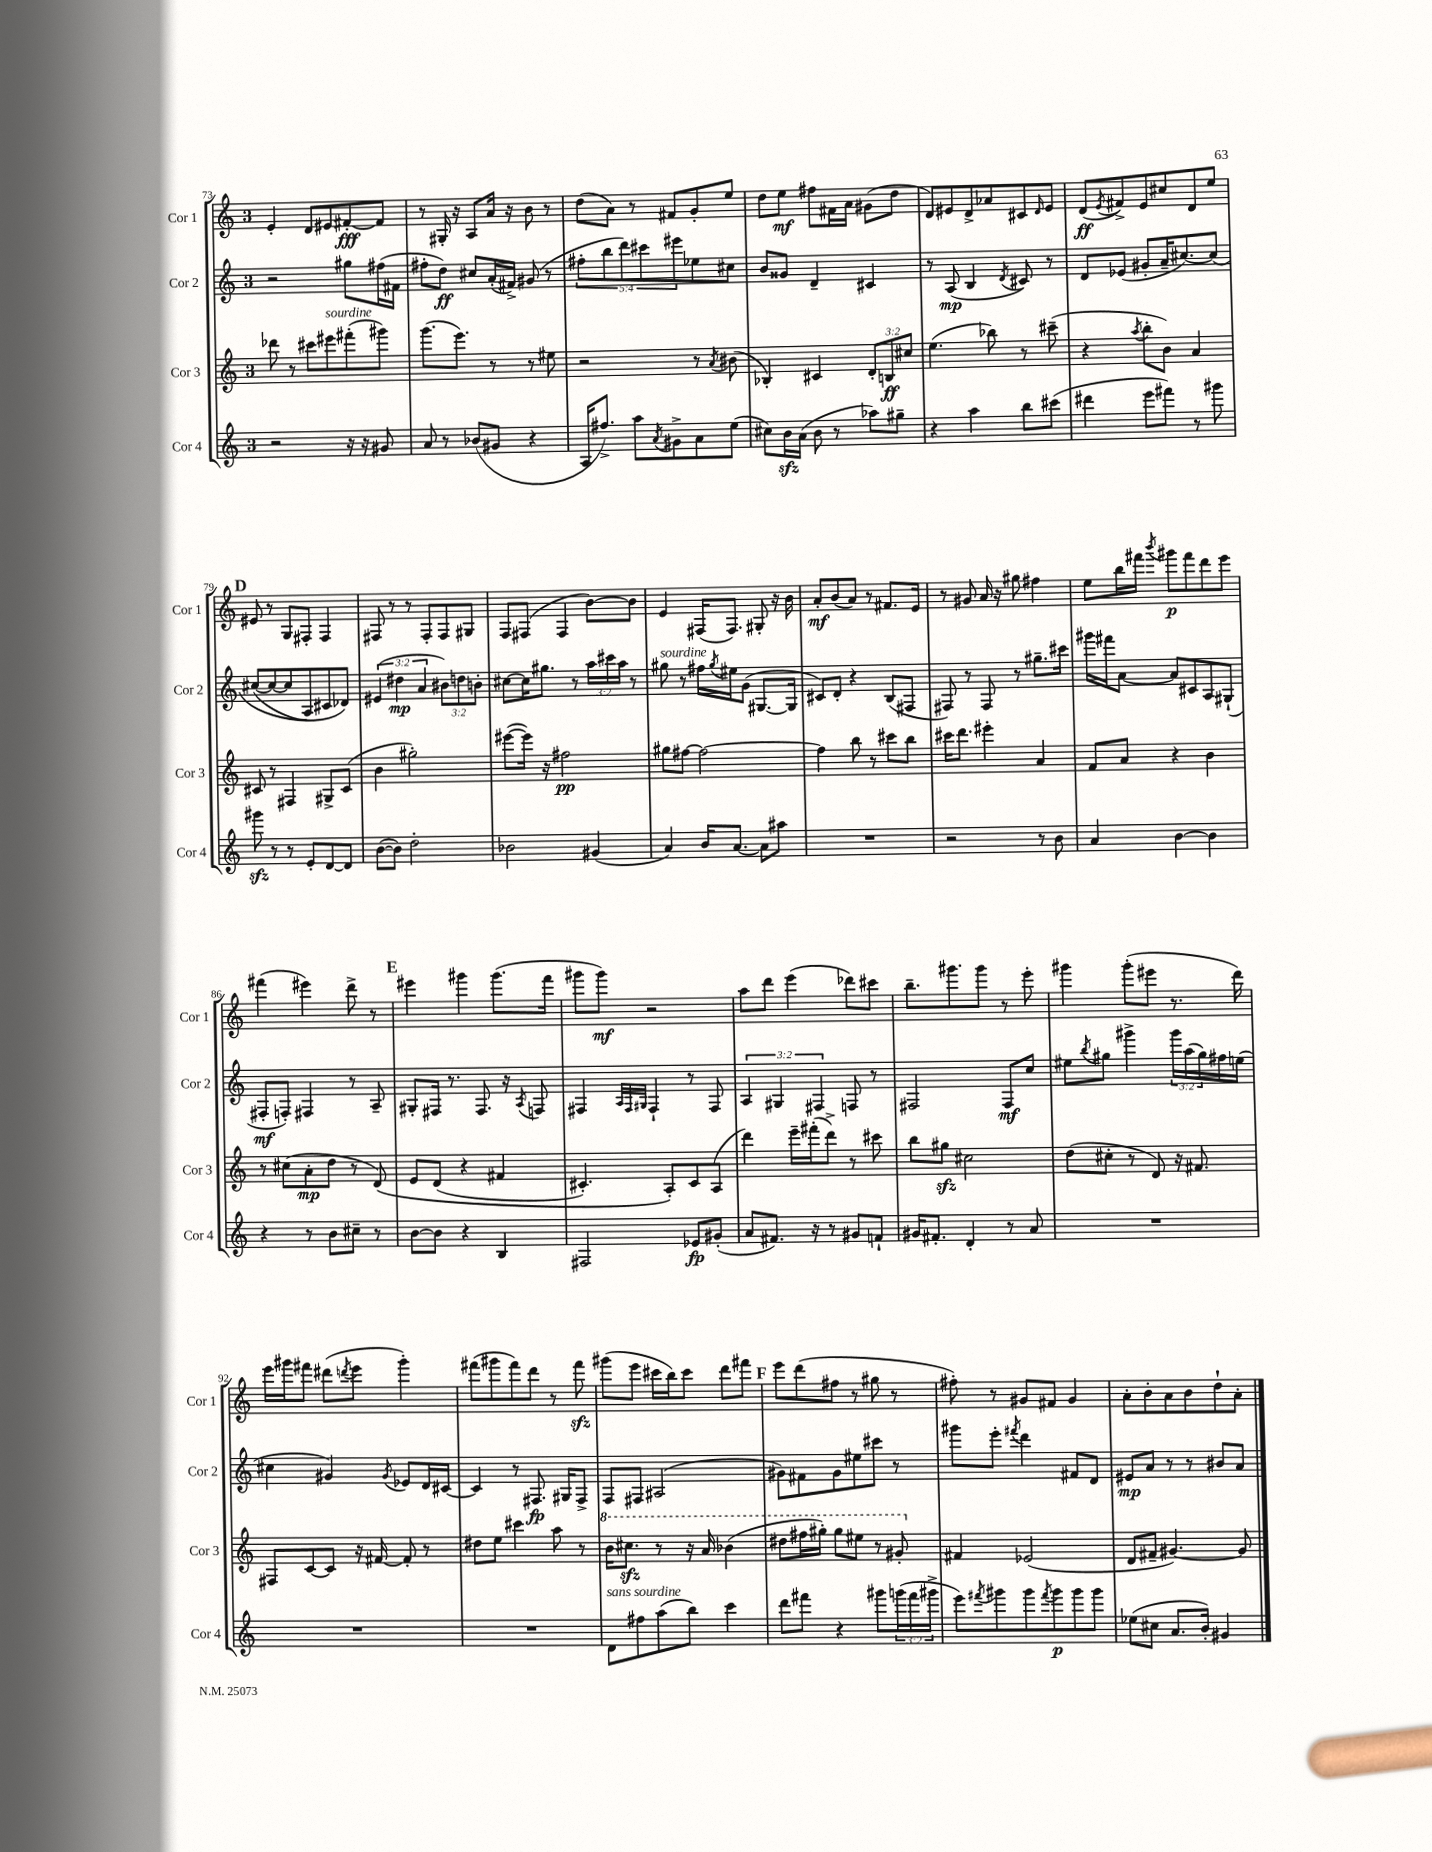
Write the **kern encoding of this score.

**kern	**dynam	**kern	**dynam	**kern	**dynam	**kern	**dynam
*part4	*part4	*part3	*part3	*part2	*part2	*part1	*part1
*staff4	*staff4	*staff3	*staff3	*staff2	*staff2	*staff1	*staff1
*I"Cor 4	*	*I"Cor 3	*	*I"Cor 2	*	*I"Cor 1	*
*I'Cor 4	*	*I'Cor 3	*	*I'Cor 2	*	*I'Cor 1	*
*clefG2	*	*clefG2	*	*clefG2	*	*clefG2	*
*k[]	*	*k[]	*	*k[]	*	*k[]	*
*M3/4	*	*M3/4	*	*M3/4	*	*M3/4	*
=73	=73	=73	=73	=73	=73	=73	=73
2r	.	8ddd-X\	.	2r	.	4e'/	.
.	.	8r	.	.	.	.	.
.	.	8ccc#X\L	.	.	.	8d/L	.
!	!	!LO:TX:a:i:t=sourdine	!	!	!	!	!
.	.	8eee#X\	.	.	.	8e#X/	.
16r	.	(8fff#X'\	.	8gg#X\L	.	[8f#X'/	fff
16r	.	.	.	.	.	.	.
8g#X/	.	8ggg#X\J)	.	(16ff#X\L	.	8f#/J]	.
.	.	.	.	16f#X\JJ	.	.	.
=74	=74	=74	=74	=74	=74	=74	=74
8a/	.	(8.ggg\L	.	8ff#X'\L	.	8r	.
8r	.	.	.	8dd\J)	ff	16G#X'/	.
.	.	8.eee\J)	.	.	.	16r	.
(8b-X/L	.	.	.	8cc#X/L	.	8A/L	.
8g#X/J	.	8r	.	(16a'/L	.	16a/Jk	.
.	.	.	.	16f#X^/JJ)	.	16r	.
4r	.	8r	.	(8g#X/	.	8b\	.
.	.	8ee#X\	.	8r	.	8r	.
=75	=75	=75	=75	=75	=75	=75	=75
16A/KL	.	2r	.	10ff#X'\L	.	(8dd\L	.
8.ff#X^/J)	.	.	.	.	.	.	.
.	.	.	.	10bb\	.	.	.
.	.	.	.	.	.	8a\J)	.
.	.	.	.	10ddd\)	.	.	.
8aa\L	.	.	.	.	.	8r	.
.	.	.	.	10ccc#X\	.	.	.
8qa/	.	.	.	.	.	.	.
8g#X^\	.	.	.	.	.	8f#X/L	.
.	.	.	.	10eee#X\	.	.	.
8a\	.	8r	.	8ee-X\	.	8g'/	.
.	.	8qa/	.	.	.	.	.
(8ee\J	.	(8b#X\	.	8cc#X\J	.	8ee/J	.
=76	=76	=76	=76	=76	=76	=76	=76
8cc#X\L)	.	4B-X'/)	.	8b/L	.	8dd\L	.
16bzz\L	.	.	.	8g##X/J	.	8ee\J	mf
(16a\JJ	.	.	.	.	.	.	.
8b\	.	4c#X/	.	4d~/	.	8ff#X\L	.
8r	.	.	.	.	.	16f#X\L	.
.	.	.	.	.	.	16a\JJ	.
8aa-X\L)	.	12d'/L	.	4c#X/	.	(8g#X\L	.
.	.	12Bn/	ff	.	.	.	.
8gg#X~\J	.	.	.	.	.	8dd\J	.
.	.	12cc#X/J	.	.	.	.	.
=77	=77	=77	=77	=77	=77	=77	=77
4r	.	(4.ee\	.	8r	.	8d/L)	.
.	.	.	.	(8A/	mp	8e#X/	.
4aa\	.	.	.	4B/	.	8d^/	.
.	.	8bb-X\)	.	.	.	8a-X/	.
.	.	.	.	8qd/	.	.	.
8bb\L	.	8r	.	8c#X/)	.	8c#X/	.
.	.	.	.	.	.	16qqd/	.
(8ccc#X\J	.	(8ccc#X~\	.	8r	.	8e#/J	.
=78	=78	=78	=78	=78	=78	=78	=78
4ddd#X\	.	4r	.	8d/L	.	(8d/L	ff
.	.	.	.	.	.	8qe/	.
.	.	.	.	(8e-X/J	.	8f#X^/)	.
.	.	8qaa/	.	.	.	.	.
8eee\L	.	8bb'\L	.	8g#X'/L	.	8e/	.
8fff#X\J)	.	8b\J)	.	16a~/K	.	8cc#X/	.
.	.	.	.	[8.cc#X/)	.	.	.
8r	.	4a/	.	.	.	8d/	.
8ggg#X\	.	.	.	(8cc#/J]	.	8ee/J	.
!!LO:LB:g=z
!!LO:REH:place=s1:t=D
=79	=79	=79	=79	=79	=79	=79	=79
8ggg#Xzz\	.	8c#X/	.	([8cc#X/L	.	8e#X/	.
8r	.	8r	.	8cc#/_	.	8r	.
8r	.	4F#X/	.	8cc#/]	.	8G/L	.
8e'/L	.	.	.	8A/)	.	8F#X'/J	.
[8d/	.	8G#X^/L	.	8c#X/	.	4F#/	.
8d/J]	.	(8c#/J	.	8d-X/J)	.	.	.
=80	=80	=80	=80	=80	=80	=80	=80
([8b\L	.	4b\	.	(6e#X/	.	8F#X/	.
8b\J])	.	.	.	.	.	8r	.
.	.	.	.	6dd#X\	mp	.	.
2dd'\	.	2gg#X'\)	.	.	.	8r	.
.	.	.	.	6a/	.	.	.
.	.	.	.	.	.	8F#'/L	.
.	.	.	.	12b#X\L)	.	8F#/	.
.	.	.	.	12ddn\	.	.	.
.	.	.	.	.	.	8G#X/J	.
.	.	.	.	12bn'\J	.	.	.
=81	=81	=81	=81	=81	=81	=81	=81
2b-X\	.	([8eee#X\L	.	[8cc#X\L	.	8F/L	.
.	.	16eee#\Jk])	.	16cc#\K]	.	(8F#X/J	.
.	.	16r	.	8.gg#X\J	.	.	.
.	.	2ff#X\	pp	.	.	4F#/	.
.	.	.	.	8r	.	.	.
(4g#X/	.	.	.	24aa\LL	.	[8b\L)	.
.	.	.	.	24ccc#X\	.	.	.
.	.	.	.	24aa\JJ	.	.	.
.	.	.	.	8r	.	8b\J]	.
=82	=82	=82	=82	=82	=82	=82	=82
!	!	!	!	!LO:TX:a:i:t=sourdine	!	!	!
4a/)	.	8gg#X\L	.	8gg#X\	.	4e/	.
.	.	[8ff#X\J	.	8r	.	.	.
16b/KL	.	2ff#\_	.	16ff#X\LL	.	(16F#X/KL	.
.	.	.	.	8qgg#/	.	.	.
[8.a/J	.	.	.	16ee#X\J	.	8.F#/J)	.
.	.	.	.	(8g\J	.	.	.
8a\L]	.	.	.	[8.G#X/L	.	8G#X'/	.
8aa#X\J	.	.	.	.	.	16r	.
.	.	.	.	16G#/Jk]	.	16b\	.
=83	=83	=83	=83	=83	=83	=83	=83
2.r	.	4ff#\]	.	8c#X/L)	.	8a'/L	mf
.	.	.	.	8d'/J	.	(8b/	.
.	.	8bb\	.	4r	.	8a/J)	.
.	.	8r	.	.	.	8r	.
.	.	8ccc#X\L	.	(8B/L	.	8.f#X/L	.
.	.	8bb\J	.	8F#X/J	.	.	.
.	.	.	.	.	.	16e/Jk	.
=84	=84	=84	=84	=84	=84	=84	=84
2r	.	16ccc#X\KL	.	8F#X/)	.	8r	.
.	.	8.ddd\J	.	.	.	.	.
.	.	.	.	8r	.	8g#X/	.
.	.	4eee#X'\	.	8F#/	.	16a/	.
.	.	.	.	.	.	16r	.
.	.	.	.	8r	.	8gg#X\	.
8r	.	4a/	.	8.gg#X~\L	.	4ff#X\	.
8b\	.	.	.	.	.	.	.
.	.	.	.	16ccc#X\Jk	.	.	.
=85	=85	=85	=85	=85	=85	=85	=85
4a/	.	8f/L	.	16ggg#X\LL	.	8ee\L	.
.	.	.	.	16fff#X\J	.	.	.
.	.	8a/J	.	[8a\J	.	16bb\L	.
.	.	.	.	.	.	16fff#X\JJ	.
.	.	.	.	.	.	8qbbb/	.
[4b\	.	4r	.	8a/L]	.	8ggg#X\L	p
.	.	.	.	8c#X/	.	8fff#\	.
4b\]	.	4b\	.	8A/	.	8ddd\	.
.	.	.	.	(8G#X`/J	.	8eee\J	.
!!LO:LB:g=z
=86	=86	=86	=86	=86	=86	=86	=86
4r	.	8r	.	8F#X'/L	mf	(4fff#X\	.
.	.	(8cc#X\L	.	8Fn'/J)	.	.	.
8r	.	8a'\	mp	4F#X/	.	4eee#X\)	.
8b\L	.	8dd\J	.	.	.	.	.
8cc#X~\J	.	8r	.	8r	.	8ddd^\	.
8r	.	(8d/)	.	8A~/	.	8r	.
!!LO:REH:place=s1:t=E
=87	=87	=87	=87	=87	=87	=87	=87
[8b\L	.	8e/L	.	8G#X'/L	.	4eee#X\	.
8b\J]	.	(8d/J	.	16F#X/Jk	.	.	.
.	.	.	.	8.r	.	.	.
4r	.	4r	.	.	.	4ggg#X\	.
.	.	.	.	8.F#/	.	.	.
4B/	.	4f#X/	.	.	.	(8.ggg#\L	.
.	.	.	.	16r	.	.	.
.	.	.	.	8qA/	.	.	.
.	.	.	.	8Fn/	.	.	.
.	.	.	.	.	.	16fff\Jk	.
=88	=88	=88	=88	=88	=88	=88	=88
2F#X/	.	4.c#X'/)	.	4F#X/	.	8ggg#X\L	.
.	.	.	.	.	.	8ggg#\J)	mf
.	.	.	.	32qqA/LLL	.	.	.
.	.	.	.	32qqF#/	.	.	.
.	.	.	.	32qqG#X/JJJ	.	.	.
.	.	.	.	4F#`/	.	2r	.
.	.	8A'/L)	.	.	.	.	.
8e-X/L	fp	8c#/	.	8r	.	.	.
(8g#X'/J	.	(8A/J	.	8F#/	.	.	.
=89	=89	=89	=89	=89	=89	=89	=89
8a/L	.	4ddd\)	.	6A/	.	8aa\L	.
8.f#X/J)	.	.	.	.	.	8ddd\J	.
.	.	.	.	6G#X/	.	.	.
.	.	16eee~\LL	.	.	.	(4eee\	.
16r	.	(16fff#X'\J	.	.	.	.	.
.	.	.	.	6F#X/	.	.	.
8r	.	8ddd^\J)	.	.	.	.	.
8g#X/L	.	8r	.	8Fn/	.	8ddd-X\L)	.
8fn`/J	.	8ccc#X\	.	8r	.	8ccc#X\J	.
=90	=90	=90	=90	=90	=90	=90	=90
16g#X/KL	.	8bb\L	.	2F#X/	.	8.bb~\L	.
8.f#X'/J	.	.	.	.	.	.	.
.	.	8gg#Xzz\J	.	.	.	.	.
.	.	.	.	.	.	8.ggg#X\	.
4d'/	.	2cc#X\	.	.	.	.	.
.	.	.	.	.	.	8ggg#\J	.
8r	.	.	.	8F#/L	mf	8r	.
8a/	.	.	.	8cc/J	.	8eee'\	.
=91	=91	=91	=91	=91	=91	=91	=91
2.r	.	(8dd\L	.	8ee#X\L	.	4ggg#X\	.
.	.	.	.	8qbb/	.	.	.
.	.	8cc#X'\J	.	8gg#X\J	.	.	.
.	.	8r	.	4ggg#X^\	.	(8ggg#'\L	.
.	.	8d/)	.	.	.	8eee#X\J	.
.	.	16r	.	24ggg#\LL	.	8.r	.
.	.	.	.	(24aa\	.	.	.
.	.	8.f#X/	.	.	.	.	.
.	.	.	.	24gg#\)	.	.	.
.	.	.	.	16ff#X\	.	.	.
.	.	.	.	(16een\JJ	.	16ddd\)	.
!!LO:LB:g=z
=92	=92	=92	=92	=92	=92	=92	=92
2.r	.	8F#X/L	.	4cc#X\	.	16eee\LL	.
.	.	.	.	.	.	16ggg#X\J	.
.	.	[8c/	.	.	.	8fff#X\J	.
.	.	8c/J]	.	4g#X/)	.	(8ddd#X\L	.
.	.	.	.	.	.	8qdddn/	.
.	.	16r	.	.	.	8eee\J	.
.	.	[16f#X/	.	.	.	.	.
.	.	.	.	8qg#/	.	.	.
.	.	8f#'/]	.	8e-X/L	.	4ggg#'\)	.
.	.	8r	.	16d/L	.	.	.
.	.	.	.	[16c#X/JJ	.	.	.
=93	=93	=93	=93	=93	=93	=93	=93
2.r	.	8dd#X\L	.	4c#/]	.	(8fff#X\L	.
.	.	8ee\J	.	.	.	8ggg#X\	.
.	.	4ccc#X\	.	8r	.	8fff#\)	.
.	.	.	.	8.F#X/	fp	8ddd\J	.
.	.	8aa\	.	.	.	8r	.
.	.	.	.	16G#X/KL	.	.	.
.	.	8r	.	8F#^/J	.	8fff#zz\	.
=94	=94	=94	=94	=94	=94	=94	=94
*	*	*8va	*	*	*	*	*
!LO:TX:a:i:t=sans sourdine	!	!	!	!	!	!	!
8d\L	.	16bb\KL	.	8F/L	.	(8ggg#X\L	.
.	.	8.ccc#Xzz\J	.	.	.	.	.
8ff#X\	.	.	.	8F#X/J	.	8eee\J	.
(8aa\	.	8r	.	(2A#X/	.	16ccc#X\LL	.
.	.	.	.	.	.	16bb\J)	.
8bb\J)	.	16r	.	.	.	8ccc#\J	.
.	.	16aa/	.	.	.	.	.
4ccc\	.	(4bb-X\	.	.	.	8ddd\L	.
.	.	.	.	.	.	8fff#X\J	.
!!LO:REH:place=s1:t=F
=95	=95	=95	=95	=95	=95	=95	=95
8ddd\L	.	8ddd#X\L	.	8g#X\L)	.	8eee\L	.
8fff#X\J	.	16fff#X\L	.	8f#X\	.	(8ddd\	.
.	.	16ggg#X'\JJ)	.	.	.	.	.
4r	.	8ggg#\L	.	8g#\	.	8ff#X\J	.
.	.	8eee#X\J	.	8ee#X\	.	8r	.
8ggg#X\L	.	8r	.	8ccc#X\J	.	8gg#X\	.
(24gggn\L	.	8gg#X'/	.	8r	.	8r	.
24fff#\	.	.	.	.	.	.	.
24ggg#X^\JJ	.	.	.	.	.	.	.
=96	=96	=96	=96	=96	=96	=96	=96
*	*	*X8va	*	*	*	*	*
8eee\L)	.	4f#X/	.	8ggg#X\L	.	8ff#X'\)	.
8qfff#X/	.	.	.	.	.	.	.
8ggg#X\	.	.	.	8eee'\J	.	8r	.
.	.	.	.	8qfff#X/	.	.	.
8ggg#\	.	(2e-X/	.	4ddd\	.	8g#X/L	.
8qfff#/	.	.	.	.	.	.	.
8ggg#\	p	.	.	.	.	8f#X/J	.
8ggg#\	.	.	.	8f#X/L	.	4g#/	.
8ggg#\J	.	.	.	8d/J	.	.	.
=97	=97	=97	=97	=97	=97	=97	=97
(8ee-X\L	.	8d/L	.	8e#X/L	mp	8a'\L	.
8cc#X\J	.	8f#X~/J	.	8a/J	.	8b'\	.
8.a/L	.	[4.g#X/)	.	8r	.	8a\	.
.	.	.	.	8r	.	8b\	.
16b'/Jk)	.	.	.	.	.	.	.
4g#X/	.	.	.	8b#X/L	.	8dd`\	.
.	.	8g#/]	.	8a/J	.	8a'\J	.
==	==	==	==	==	==	==	==
*-	*-	*-	*-	*-	*-	*-	*-
